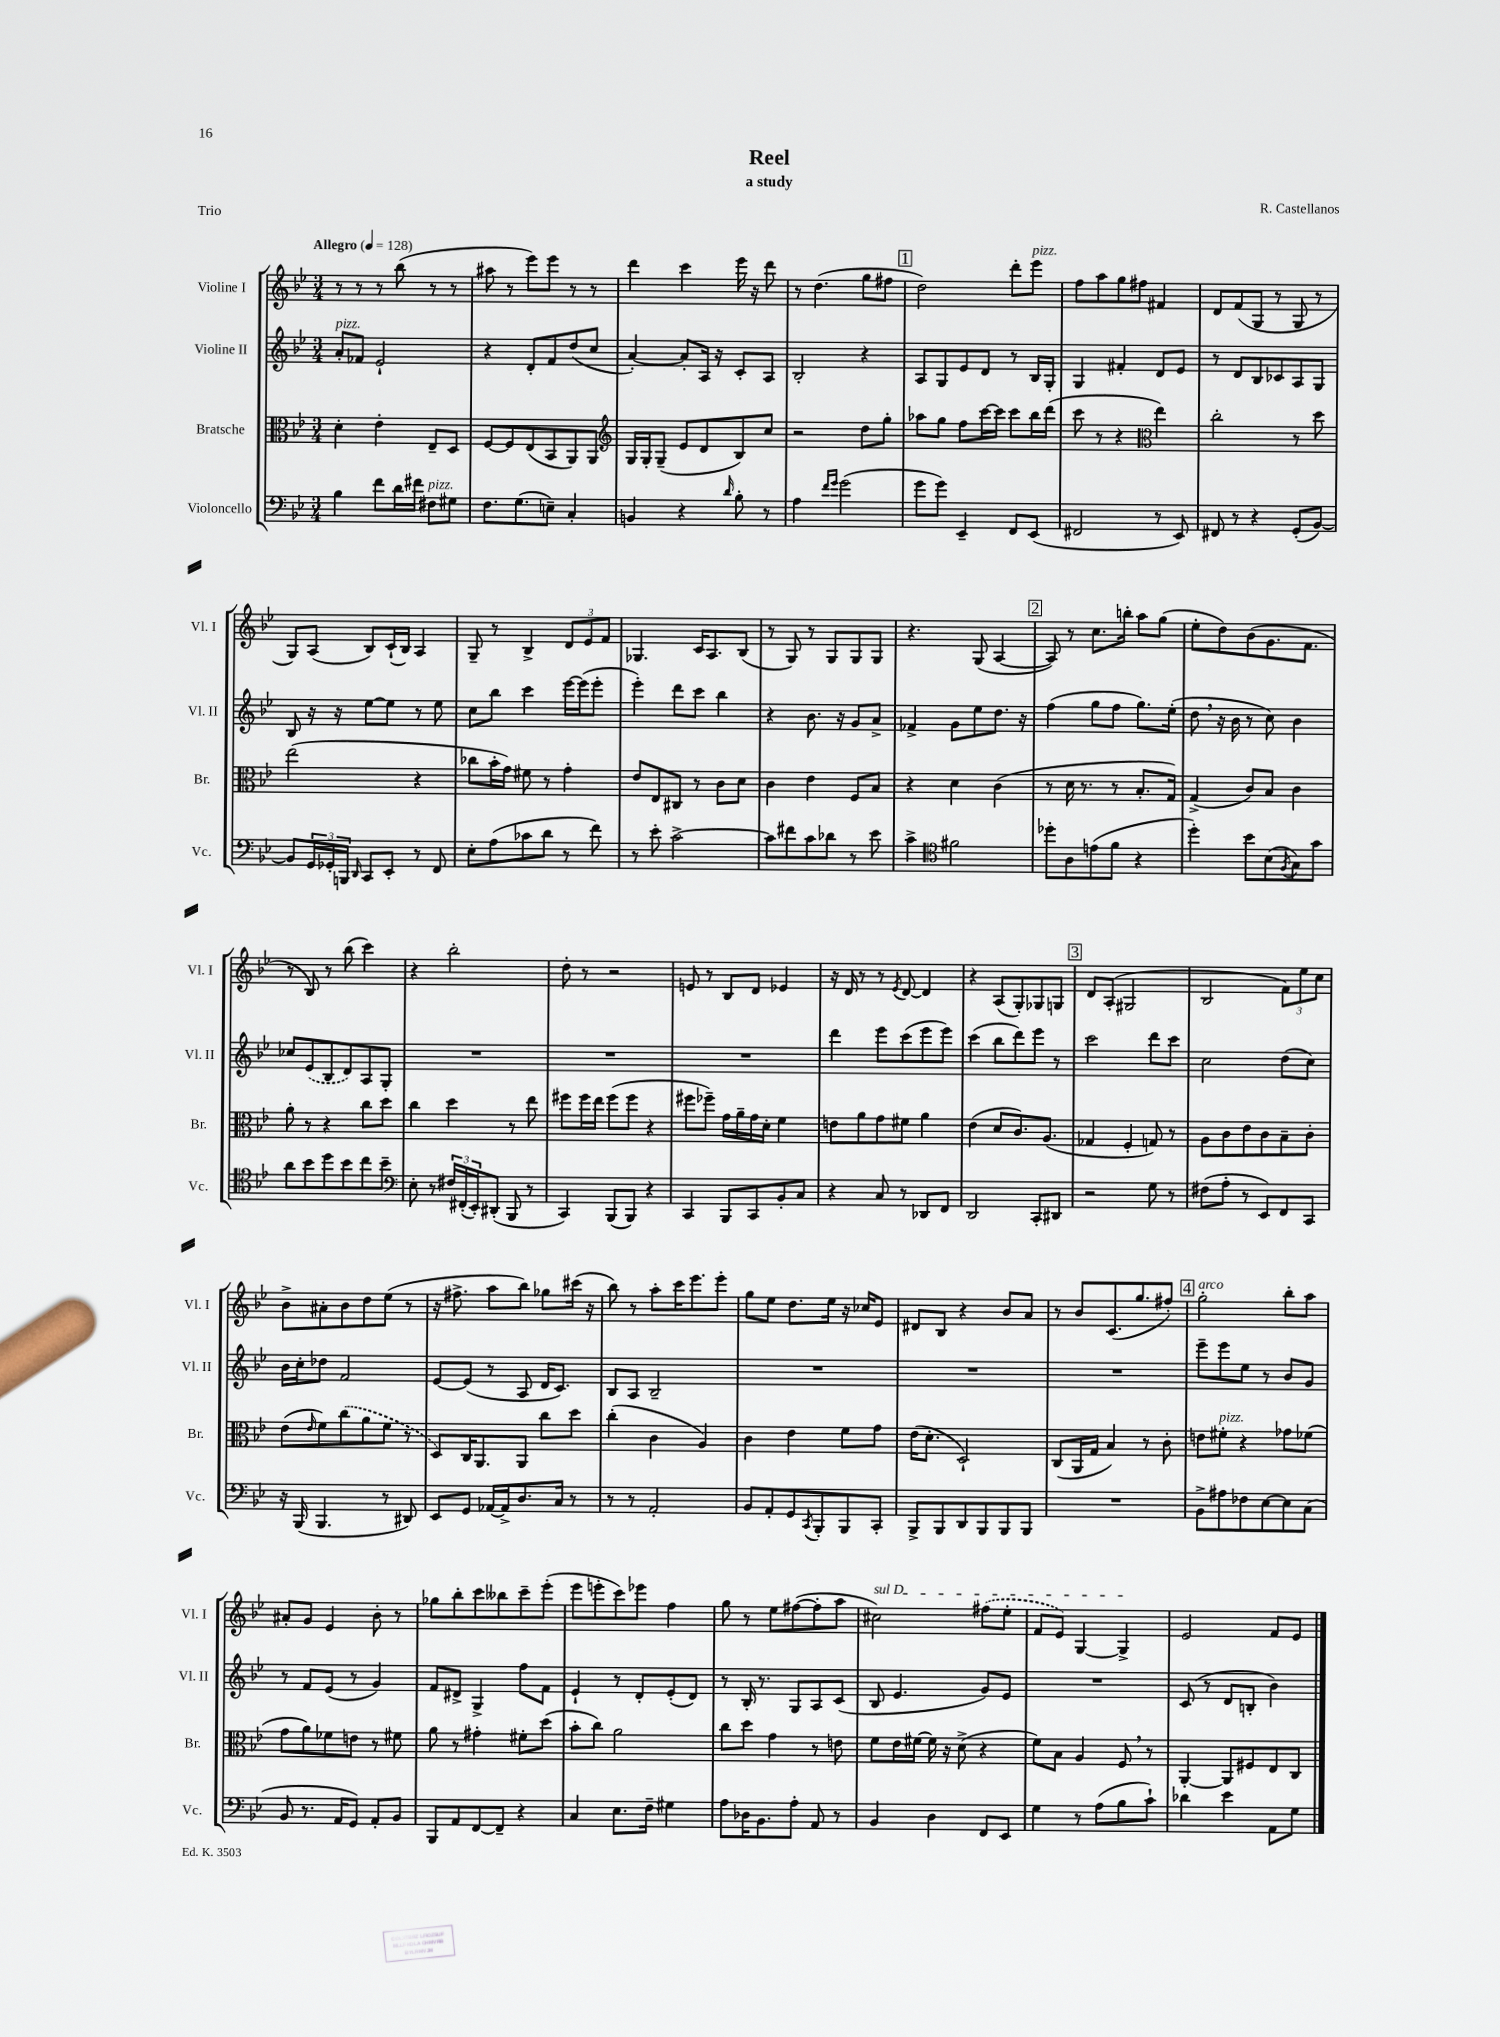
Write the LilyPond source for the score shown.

\header { title = "Reel" composer = "R. Castellanos" subtitle = "a study" piece = "Trio" }
<<
\new StaffGroup <<
\new Staff = "s0" \with { instrumentName = "Violine I" shortInstrumentName = "Vl. I" } {
    \clef treble \key bes \major \numericTimeSignature \time 3/4 \tempo "Allegro" 4 = 128
    r8 r8 r8 bes''8( r8 r8 |
    ais''8 r8 ees'''8) ees'''8 r8 r8 |
    d'''4 c'''4 ees'''16 r16 d'''8 |
    r8 d''4.( g''8 fis''8 |
    \mark \markup { \box "1" } d''2) d'''8-. ees'''8^\markup { \italic "pizz." } |
    f''8 a''8 g''8 fis''8 fis'4 |
    d'8 f'8( g8 r8 g8 r8 |
    g8) a8( bes8) c'16-!( bes16) a4 |
    g8-- r8 bes4-> \tuplet 3/2 { d'8 ees'8 f'8 } |
    ges4. c'16 a8. bes8( |
    r8 g8) r8 g8 g8 g8 |
    r4. g8( a4~ |
    \mark \markup { \box "2" } a8) r8 c''8. b''16-. a''8 g''8( |
    ees''8-. d''8) bes'8( g'8. f'8. |
    r8 bes8) r8 bes''8( c'''4) |
    r4 bes''2-. |
    d''8-. r8 r2 |
    e'8 r8 bes8 d'8 ees'4 |
    r16 d'16 r8 r8 \acciaccatura { ees'8 } d'8~ d'4 |
    r4 a8( g8-.) ges8 g8 |
    \mark \markup { \box "3" } d'8 a8-.( gis2 |
    bes2 \tuplet 3/2 { f'8) ees''8 c''8 } |
    bes'8-> ais'8-. bes'8 d''8 ees''8( r8 |
    r16 fis''8.-> a''8 bes''8) ges''8 cis'''16( r16 |
    bes''8) r8 a''8-. c'''16 ees'''8. ees'''8-. |
    g''8 ees''8 d''8. ees''16 r16 ces''16 ees'8 |
    dis'8 bes8 r4 bes'8 a'8 |
    r8 bes'8 c'8.( g''8. fis''8-.) |
    \mark \markup { \box "4" } g''2-.^\markup { \italic "arco" } bes''8-. a''8 |
    ais'8-. g'8 ees'4 bes'8-. r8 |
    ges''8 bes''8-. c'''8 beses''8 c'''8-- ees'''8-.( |
    ees'''8 e'''8-. c'''8) ees'''8 f''4 |
    g''8 r8 ees''8 fis''8~( fis''8-. a''8 |
    \once \override TextSpanner.bound-details.left.text = \markup { \italic "sul D" } cis''2\startTextSpan) \once \slurDashed fis''8( ees''8-. |
    f'8 ees'8) g4~ g4->\stopTextSpan |
    ees'2 f'8 ees'8 \bar "|." |
}
\new Staff = "s1" \with { instrumentName = "Violine II" shortInstrumentName = "Vl. II" } {
    \clef treble \key bes \major \numericTimeSignature \time 3/4
    a'8-.^\markup { \italic "pizz." } fes'8 ees'2-! |
    r4 d'8-. f'8 d''8( c''8 |
    a'4~-.) a'8-. a16 r16 c'8-. a8 |
    bes2-. r4 |
    \mark \markup { \box "1" } a8 g8 ees'8 d'8 r8 bes16 g16-. |
    g4 fis'4-. d'8 ees'8 |
    r8 d'8 bes8 ces'8 a8 g8 |
    bes8 r16 r16 ees''8~ ees''8 r8 ees''8 |
    c''8 bes''8 c'''4 ees'''16~ ees'''16( ees'''8-. |
    ees'''4-.) d'''8 c'''8 bes''4 |
    r4 bes'8. r16 g'8 a'8-> |
    fes'4-> g'8 ees''8 d''8. r16 |
    \mark \markup { \box "2" } f''4( g''8 f''8 g''8.) ees''16-.( |
    d''8 \breathe r16 bes'16 r8 c''8) bes'4 |
    ces''8 \once \slurDashed ees'8( bes8 d'8) a8 g8-. |
    R2. |
    R2. |
    R2. |
    d'''4 ees'''8 c'''8( ees'''8 ees'''8) |
    c'''4( bes''8 d'''8) ees'''8 r8 |
    \mark \markup { \box "3" } c'''2 d'''8 c'''8 |
    c''2 d''8( c''8) |
    bes'16 c''16-. des''8 f'2 |
    ees'8~ ees'8( r8 a8 d'16 c'8.) |
    bes8 a8 bes2-- |
    R2. |
    R2. |
    R2. |
    \mark \markup { \box "4" } ees'''8-- ees'''8 ees''8 r8 bes'8 g'8 |
    r8 f'8 ees'8( r8 g'4) |
    f'8 dis'8-> g4-> f''8 f'8 |
    ees'4-! r8 d'8-. ees'8-.( d'8) |
    r8 bes16-. r8. g8 a8 c'8( |
    bes8 ees'4. g'8) ees'8 |
    R2. |
    c'8( r8 d'8 b8-. bes'4) \bar "|." |
}
\new Staff = "s2" \with { instrumentName = "Bratsche" shortInstrumentName = "Br." } {
    \clef alto \key bes \major \numericTimeSignature \time 3/4
    d'4-. ees'4-. ees8-- d8 |
    f8~ f8 ees8( bes,8 a,8) a,8 |
    \clef treble g16 g16-. g8--( ees'8 d'8 bes8) c''8 |
    r2 d''8 g''8-. |
    \mark \markup { \box "1" } aes''8 g''8 f''8 c'''16~ c'''16 c'''8 bes''16 d'''16( |
    c'''8 r8 r4 \clef alto ees''4) |
    c''2-. r8 d''8 |
    ees''2( r4 |
    ces''8 bes'16-. g'16) fis'8 r8 g'4-. |
    ees'8 ees8 cis8 r8 c'8 d'8 |
    c'4 ees'4 f8 bes8 |
    r4 d'4 c'4( |
    \mark \markup { \box "2" } r8 d'16 r8. r8 bes8.-. g16) |
    g4->( c'8) bes8 c'4 |
    a'8-. r8 r4 c''8 d''8 |
    c''4 d''4 r8 ees''8 |
    fis''8 fis''16 ees''16 fis''8( fis''8 r4 |
    fis''8 fes''8--) g'16 a'16-- g'16 d'16-. f'4 |
    e'8 a'8 g'8 fis'8 a'4 |
    ees'4( d'8 c'8.) a8.( |
    \mark \markup { \box "3" } ges4 f4-. g8) r8 |
    a8 c'8 ees'8 c'8 bes8-- c'8-. |
    ees'8( \grace { ees'16 } f'8) \once \slurDashed c''8( a'8 f'8 r8 |
    d8) c16 a,8. a,8 c''8 d''8 |
    c''4-.( c'4 a4) |
    c'4 ees'4 f'8 g'8 |
    ees'16( d'8.-. d2-!) |
    c8( a,16 g16 bes4) r8 c'8-. |
    \mark \markup { \box "4" } e'8 fis'8-.^\markup { \italic "pizz." } r4 ges'8 fes'8( |
    g'8 a'8) fes'8 e'8 r8 fis'8 |
    a'8 r8 gis'4-. fis'8-. d''8( |
    bes'8-. c''8) a'2 |
    c''8 d''8 g'4 r8 e'8 |
    f'8 ees'16 fis'16~ fis'16 r16 d'8->( r4 |
    f'8) bes8 a4 f8 \breathe r8 |
    a,4~-. a,8 fis8 ees8 c8 \bar "|." |
}
\new Staff = "s3" \with { instrumentName = "Violoncello" shortInstrumentName = "Vc." } {
    \clef bass \key bes \major \numericTimeSignature \time 3/4
    bes4 f'8 d'16 fis'16 fis8^\markup { \italic "pizz." } gis8 |
    f8. g8.( e8--) c4-. |
    b,4 r4 \grace { d'16 } bes8-. r8 |
    a4 \grace { f'16 g'16 } g'2( |
    \mark \markup { \box "1" } g'8 g'8) ees,4-- f,8 ees,8( |
    fis,2 r8 ees,8) |
    fis,8 r8 r4 g,8-.( bes,8~) |
    bes,8 \tuplet 3/2 { g,16 ges,16-. b,,16 } \grace { d,16 } c,8 ees,8-. r8 f,8 |
    ees8-. a8( ces'8 d'8 r8 f'8) |
    r8 ees'8-. c'2~-> |
    c'8 fis'8 c'8 des'8 r8 ees'8 |
    c'4-> \clef tenor fis'2 |
    \mark \markup { \box "2" } des''8-. a8 e'8( f'8 r4 |
    d''4-.) bes'8 bes8( \acciaccatura { f8 } g8) g'8 |
    a'8 bes'8 d''8 bes'8 c''8 bes'8-- |
    \clef bass ees8-. r8 \tuplet 3/2 { fis16 fis,16-.( ees,16-.) } dis,8-.( bes,,8 r8 |
    c,4) bes,,8( bes,,8) r4 |
    c,4 bes,,8 c,8 bes,8-. c8 |
    r4 c8 r8 des,8 f,8 |
    d,2 c,8-. dis,8 |
    \mark \markup { \box "3" } r2 g8 r8 |
    fis8( a8-. r8 ees,8) f,8 c,8 |
    r16 bes,,16( bes,,4. r8 dis,8) |
    ees,8 g,8 aes,16~ aes,16-> d8. c16 r8 |
    r8 r8 a,2-. |
    bes,8 a,8-. g,8 \acciaccatura { c,8 } bes,,8-. bes,,8 c,8-. |
    bes,,8-> bes,,8 d,8 bes,,8 bes,,8 bes,,8 |
    R2. |
    \mark \markup { \box "4" } bes,8-> ais8 fes8 ees8~ ees8 c8( |
    bes,8 r8. a,16 g,8) a,8-. bes,8 |
    bes,,8 a,8 f,8~ f,8-- r4 |
    c4 ees8. f16-- gis4 |
    a8 des16 bes,8. a8-. a,8 r8 |
    bes,4 d4 f,8 ees,8 |
    g4 r8 a8( bes8 c'8-!) |
    des'4 ees'4 a,8 g8 \bar "|." |
}
>>
>>
\layout { \context { \Score \remove "Bar_number_engraver" } }
